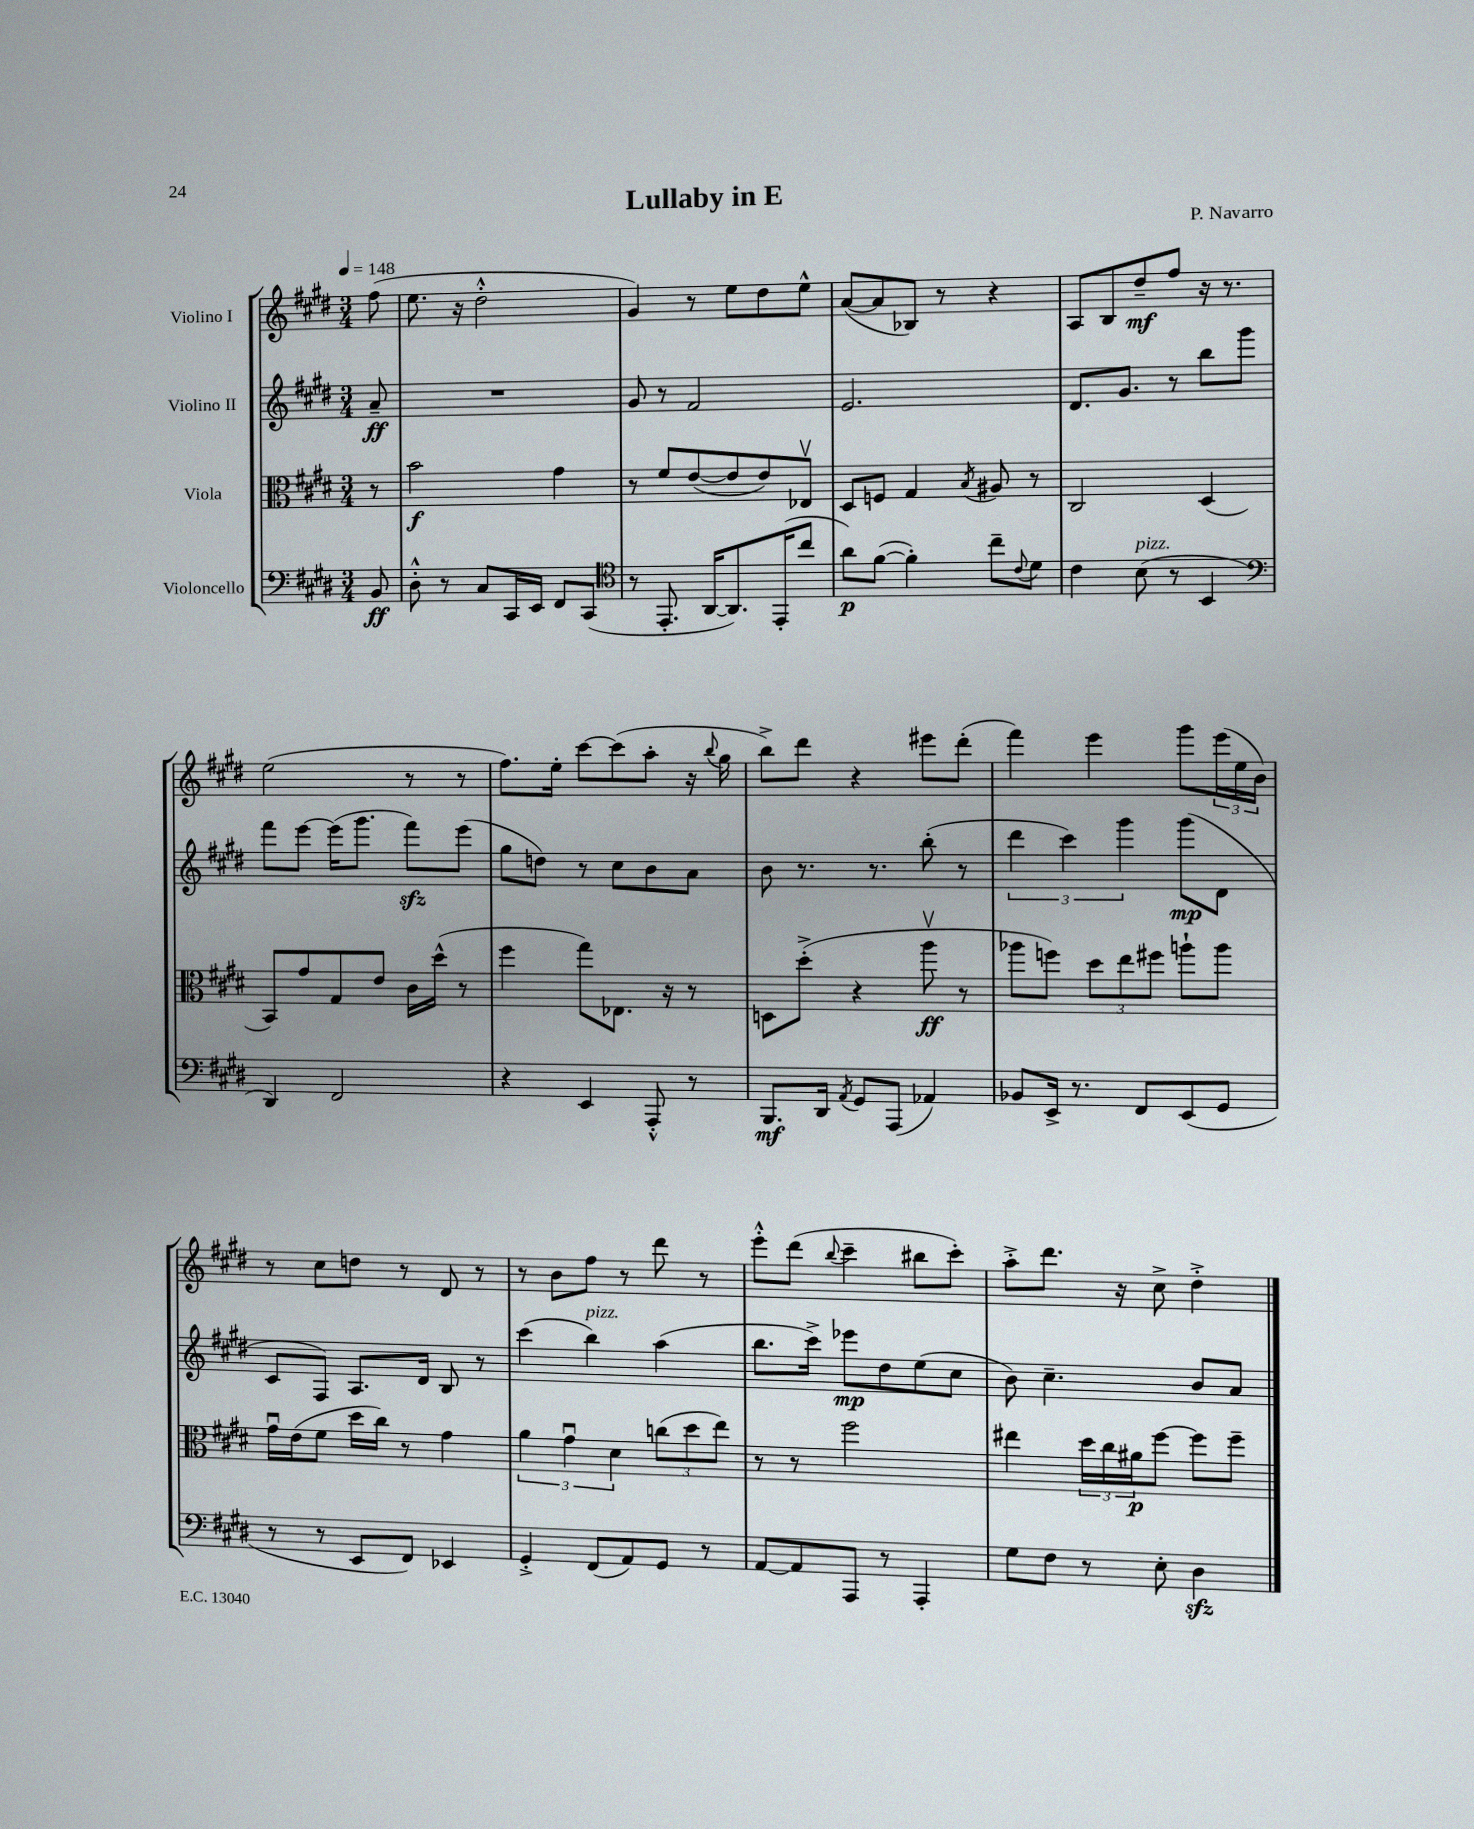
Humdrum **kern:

**kern	**kern	**kern	**kern
*staff4	*staff3	*staff2	*staff1
*clefF4	*clefC3	*clefG2	*clefG2
*k[f#c#g#d#]	*k[f#c#g#d#]	*k[f#c#g#d#]	*k[f#c#g#d#]
*M3/4	*M3/4	*M3/4	*M3/4
*MM148	*MM148	*MM148	*MM148
8BB/	8r	8a~/	(8ff#\
=	=	=	=
8D#'^^\	2b\	2.r	8.ee\
8r	.	.	.
.	.	.	16r
8C#/L	.	.	2dd#'^^\
16CC#/L	.	.	.
16EE/JJ	.	.	.
8FF#/L	4g#\	.	.
(8CC#/J	.	.	.
=	=	=	=
*clefC4	*	*	*
8r	8r	8g#/	4g#/)
8.EE'/	8f#/L	8r	.
.	([8e/	2f#/	8r
[16AA/LK	.	.	.
8.AA/])	8e/]	.	8ee\L
.	8e/)	.	8dd#\
(16EE'/K	.	.	.
8cc#/J	8E-v/J	.	8ee^^\J
=	=	=	=
8a\L)	8D#/L	2.e/	([8a/L
([8f#\J	8F/J	.	8a/]
4f#'\])	4G#/	.	8B-/J)
.	.	.	8r
.	8qB/	.	.
8cc#~\L	8A#/	.	4r
8qqc#/	.	.	.
8d#\J	8r	.	.
=	=	=	=
4c#\	2C#/	8.d#/L	8A/L
.	.	.	8B/
.	.	8.g#/J	.
(8B\	.	.	8dd#~/
8r	.	8r	8ff#/J
4BB/	(4D#/	8bb\L	16r
.	.	.	8.r
.	.	8ggg#\J	.
=	=	=	=
*clefF4	*	*	*
4DD#/)	8BB/L)	8fff#\L	(2ee\
.	8g#/	[8eee\J	.
2FF#/	8G#/	(16eee\]LK	.
.	.	8.ggg#\J	.
.	8e/J	.	.
.	16c#\LL	8fff#\L)	8r
.	(16dd#^^\JJ	.	.
.	8r	(8eee\J	8r
=	=	=	=
4r	4ff#\	8gg#\L	8.ff#\L)
.	.	8dd\J)	.
.	.	.	16ee'\Jk
4EE/	8gg#\L)	8r	[8ccc#\L
.	8.E-\J	8cc#\L	(8ccc#\]
8AAA'^^/	.	8b\	8aa'\J
.	16r	.	.
8r	8r	8a\J	16r
.	.	.	8qqbb/
.	.	.	16gg#\
=	=	=	=
8.BBB/L	8D\L	8b\	8bb^\L)
.	(8dd#'^\J	8.r	8ddd#\J
16DD#/Jk	.	.	.
8qAA/	.	.	.
8GG#/L	4r	.	4r
.	.	8.r	.
(8AAA/J	.	.	.
4AA-/)	8aav\	(8bb'\	8eee#\L
.	8r	8r	(8ddd#'\J
=	=	=	=
8BB-/L	8aa-\L	6ddd#\	4fff#\)
16EE^/Jk	8ff\J)	.	.
.	.	6ccc#\)	.
8.r	.	.	.
.	12dd#\L	.	4eee\
.	12ee\	6ggg#\	.
8FF#/L	.	.	.
.	12ff#\J	.	.
(8EE/	8aa`\L	(8ggg#\L	8ggg#\L
8GG#/J	8aa\J	8d#\J	(24eee\L
.	.	.	24ee\
.	.	.	24b\JJ)
=	=	=	=
8r	16g#u\LL	8c#/L	8r
.	(16e\J	.	.
8r	8f#\J	8F#/J)	8cc#\L
8EE/L	16dd#\LL	8.A/L	8dd\J
.	16cc#\JJ)	.	.
8FF#/J)	8r	.	8r
.	.	16d#/Jk	.
4EE-/	4g#\	8B/	8d#/
.	.	8r	8r
=	=	=	=
4GG#'^/	6a\	(4ccc#\	8r
.	.	.	8b\L
.	6g#u\	.	.
(8FF#/L	.	4bb\)	8ff#\J
.	6d#\	.	.
8AA/)	.	.	8r
8GG#/J	(12cc\L	(4aa\	8ddd#\
.	12dd#\	.	.
8r	.	.	8r
.	12ee\J)	.	.
=	=	=	=
[8AA/L	8r	8.bb\L	8eee'^^\L
8AA/]	8r	.	(8ddd#\J
.	.	16ccc#^\Jk)	.
.	.	.	8qqbb/
8AAA/J	2ff#\	8eee-\L	4ccc#~\
8r	.	8dd#\	.
4AAA'/	.	(8ee\	8bb#\L
.	.	8cc#\J	8ccc#'\J)
=	=	=	=
8G#\L	4ee#\	8b\)	8aa'^\L
8F#\J	.	4.cc#~\	8.ddd#\J
8r	24dd#\LL	.	.
.	24cc#\	.	.
.	.	.	16r
.	24a#\J	.	.
8E'\	[8ff#\J	.	8cc#^\
4D#\	8ff#\]L	8b/L	4dd#'^\
.	8ff#~\J	8a/J	.
==	==	==	==
*-	*-	*-	*-
